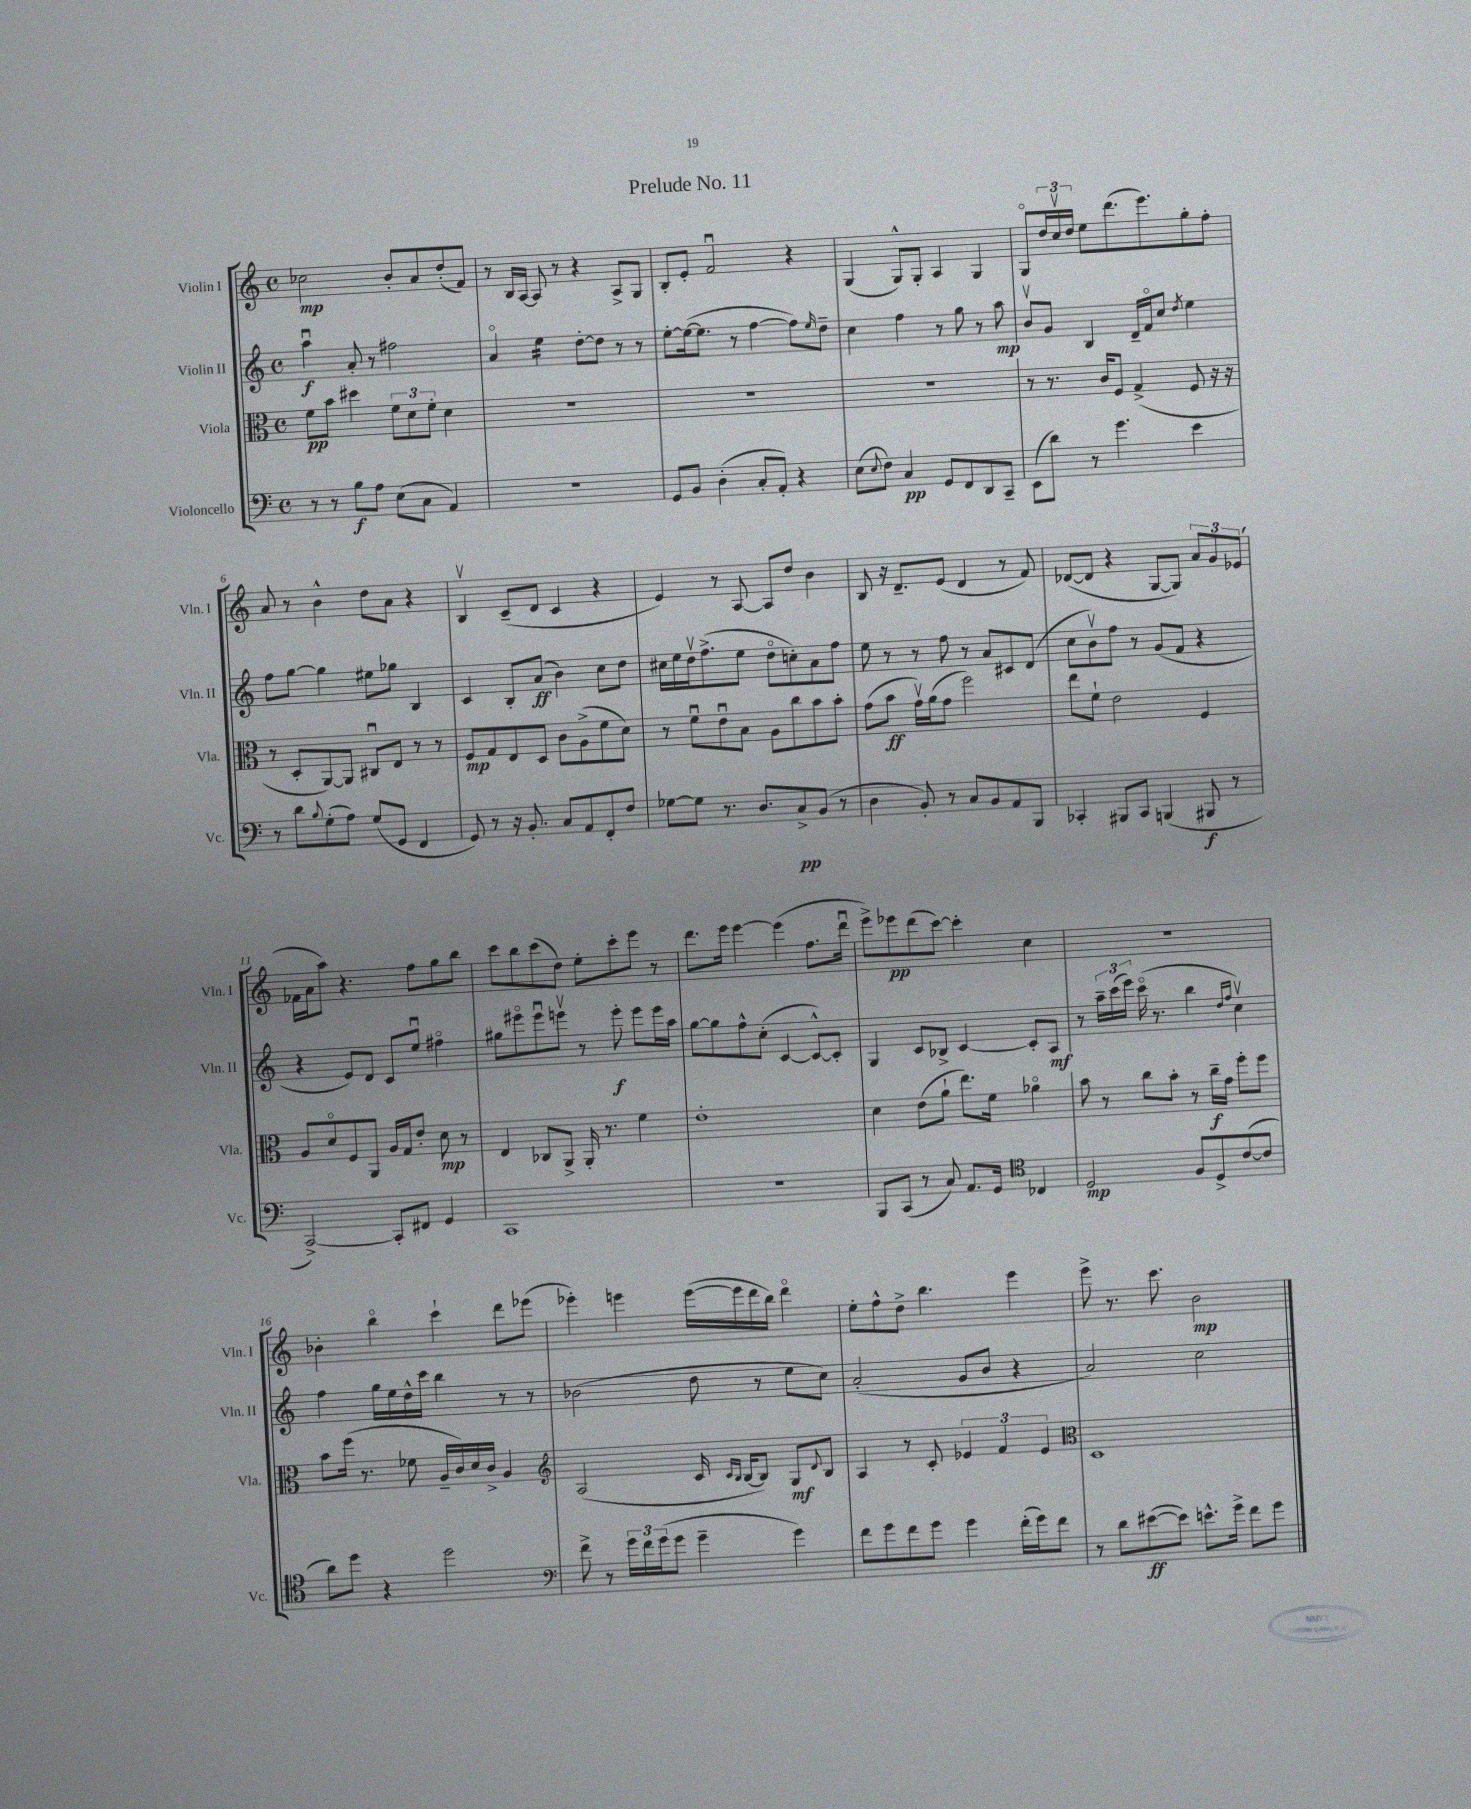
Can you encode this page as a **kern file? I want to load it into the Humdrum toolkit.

**kern	**kern	**kern	**kern
*staff4	*staff3	*staff2	*staff1
*clefF4	*clefC3	*clefG2	*clefG2
*k[]	*k[]	*k[]	*k[]
*M4/4	*M4/4	*M4/4	*M4/4
*met(c)	*met(c)	*met(c)	*met(c)
8r	8f\L	4aau\	2cc-\
8r	8b\J	.	.
8B\L	4dd#\	8a'/	.
8A\J	.	8r	.
(8E\L	12f\L	2ff#\	8b'/L
.	12d\	.	.
8C\J	.	.	8a/
.	12f'\J	.	.
4AA/)	4d\	.	(8dd'/
.	.	.	8f/J)
=	=	=	=
1r	1r	4ao/	8r
.	.	.	16B/LL
.	.	.	[16A/JJ
.	.	4ee\	8A/]
.	.	.	8r
.	.	[8dd'\L	4r
.	.	8dd\]J	.
.	.	8r	8A^/L
.	.	8r	8G/J
=	=	=	=
8GG/L	1r	[8ee'\L	8B'/L
8BB/J	.	(16ee\_k	8e'/J
.	.	8.ee\]J	.
(4D'\	.	.	2fu/
.	.	8r	.
8C'/L	.	[4ff\	.
8AA'/J)	.	.	.
4r	.	8ff\]L)	4r
.	.	16qqee/	.
.	.	8dd~\J	.
=	=	=	=
(8E\L	1r	4cc\	(4G/
8qqE/	.	.	.
8F\J)	.	.	.
4C/	.	4ff\	8G^^/L)
.	.	.	8G'/J
8GG/L	.	8r	4A/
8FF/	.	8gg\	.
8DD/	.	8r	4G/
8CC~/J	.	8aa\	.
=	=	=	=
(8EE\L	8r	8bv/L	8Go/L
8d\J)	8.r	8g/J	24dd/L
.	.	.	24ccv/
.	.	.	24dd/JJ
8r	.	4B/	8ee\L
.	16c/LK	.	.
4.g\	8F/J	.	(8.ddd\
.	(4G^/	16d~/LL	.
.	.	16fo/J	8.eee\)
.	.	8cc/J	.
.	.	8qdd/	.
4e\	8F/	4ee\	8gg'\
.	16r	.	8ff'\J
.	16r	.	.
=	=	=	=
8r	8r	8ff\L	8a/
8d\L	8D'/L	[8gg\J	8r
8qqB/	.	.	.
(8G'\	[8AA/)	4gg\]	4b^^\
8A\J)	8AA/]J	.	.
(8G/L	8C#u/L	8ee#\L	8dd\L
8GG/J	8E/J	8gg-\J	8a\J
4FF/	8r	4B/	4r
.	8r	.	.
=	=	=	=
8GG/)	8F/L	4c/	4Bv/
8r	8G/	.	.
16r	8E/	8B'/L	(8c~/L
8.BB'/	.	.	.
.	8D/J	(8a/J	8d/J
8C/L	8c\L	4b\)	4c/
8AA/	(8A^\	.	.
8FF'/	8f\	8cc\L	4r
8F/J	8d\J)	8dd\J	.
=	=	=	=
[8G-\L	8r	16cc#\LL	4e/)
.	.	16ee\	.
8G-\]J	8fu\L	16ddv\J	.
.	.	(8.ff^\	.
8.r	8eu\	.	8r
.	8B\J	8ee\J	[8A/
8.D/L	.	.	.
.	8A\L	8ddo\L	8A/]L
8C^/	8cc\	8cc'\)	8dd/J
(8BB/J	8b\	8a\	4b\
8r	8b'\J	8ff\J	.
=	=	=	=
4D\	(8g\L	8ee\	8B/
.	8b\J	8r	16r
.	.	.	8.d~/L
8BB'/)	16gv\LL)	8r	.
.	(16a\J	.	.
8r	8g\J	8ff\	(8e/J
8C/L	2ff\)	8r	4d/
8BB/	.	8a/L	.
8AA/	.	8c#/	8r
8BBB/J	.	(8d/J	8f/)
=	=	=	=
4CC-'/	8ee\L	8cc\L	([8d-/L
.	8f`\J	8bv\)	8d-/]J
8BBB#/L	2e\	8ff\J	4r
8CC-/J	.	8r	.
(4BBB/	.	(8g/L	[8G/L
.	.	8f/J	8G/]J)
8BBB#/	4F/	4r	12a/L
.	.	.	12g/
8r	.	.	.
.	.	.	(12e-/J
=	=	=	=
[2CC^/)	8A/L	4r	16f-\LL
.	.	.	16a\J
.	8do/	.	8aa\J)
.	8F/	8e/L)	4.r
.	8AA/J	8d/J	.
8CC'/]L	16A/LL	8c/L	.
.	16G/J	.	.
8FF#/J	8e'/J	8eeu/J	8ff\L
4GG/	8d\	4ff#o\	8gg\
.	8r	.	8bb\J
=	=	=	=
1CC	4E/	8gg#\L	8ccc\L
.	.	8eee#o\	8bb\
.	8C-/L	8eee#u\	(8ccc\
.	8AA^/J	8eeev\J	8dd\J)
.	16AA'/	8r	8ee'\L
.	8.r	.	.
.	.	8eee'\	8ccc'\
.	4f\	8eee\L	8eee\J
.	.	16eee\L	8r
.	.	16aa\JJ	.
=	=	=	=
1r	1e'	[8gg\L	8.ddd\L
.	.	8gg\]	.
.	.	.	16eee\Jk
.	.	8ff^^\	[4eee\
.	.	(8cc'\J	.
.	.	[4c/	(4eee\]
.	.	8c^^/_L)	8.ff\L
.	.	8c'/]J	.
.	.	.	16dddu\Jk
=	=	=	=
8BBB/L	4d\	4G/	8eee^\L)
(8CC/J	.	.	8eee-\
8r	(8e\L	8c/L	(8ddd\
8C/)	8a`\J	8B-^/J	[8ccc\J)
8.AA/L	8.ee\L)	[4c/	4ccc'\]
16GG/Jk	16f\Jk	.	.
*clefC4	*	*	*
4C-/	4a-o\	8c'/]L	4cc\
.	.	8A/J	.
=	=	=	=
2D/	8b\	8r	1r
.	8r	24aa~\LL	.
.	.	(24ccc\	.
.	.	24eee\JJ)	.
.	8cc\L	(16ccco\	.
.	.	8.r	.
.	8b'\J	.	.
8F/L	8r	4bb\	.
8D^/	16cc~\LL	.	.
.	16g\JJ	.	.
.	.	16qqdd/LL	.
.	.	16qqff/JJ	.
([8c/	8ff'\L	4ccv\)	.
8c/]J	8ff\J	.	.
=	=	=	=
8a\L)	8b\L	4ff\	4b-'\
8dd\J	(16ff\Jk	.	.
.	8.r	.	.
4r	.	16gg\LL	4bbo\
.	.	16ee\	.
.	8f-\	16dd^^\	.
.	.	16ccc\JJ	.
2dd\	16A~/LL	4bb\	4ccc`\
.	16c/)	.	.
.	16d/	.	.
.	16c^/JJ	.	.
.	4A/	8r	8ddd\L
.	.	8r	(8eee-\J
=	=	=	=
*clefF4	*clefG2	*	*
8f^\	(2A/	(2b-\	4eee-'\)
8r	.	.	.
24g\LL	.	.	4eee\
24f\	.	.	.
(24g\J	.	.	.
8g\J	.	.	.
4g~\	16c/	8dd\	([16eee\LL
.	16qqc/LL	.	.
.	16qqB/JJ	.	.
.	[16B/LK	.	16eee\]
.	8B/]J)	8r	16ddd\
.	.	.	16bb\JJ)
4g\)	8G/L	8ee\L	4dddo\
.	8qqd/	.	.
.	8B/J	8cc\J)	.
=	=	=	=
8f\L	4A/	(2a'/	8ee'\L
8g\	.	.	8ff^^\
8f\	8r	.	8dd^\J
8g\J	8c'/	.	4.bb\
4g\	6e-/	8g/L	.
.	.	8b/J	.
.	6f/	.	.
(16f'\LL	.	4r	4eee\
16g\J)	.	.	.
.	6e-/	.	.
8f\J	.	.	.
=	=	=	=
*	*clefC3	*	*
8r	1D	2a/)	8eee^\
8d\L	.	.	8.r
([8e#\	.	.	.
.	.	.	8.ccc\
8e#\]J)	.	.	.
8.e^^\L	.	2cc\	2b\
16g^\Jk	.	.	.
8f\L	.	.	.
8g\J	.	.	.
==	==	==	==
*-	*-	*-	*-
